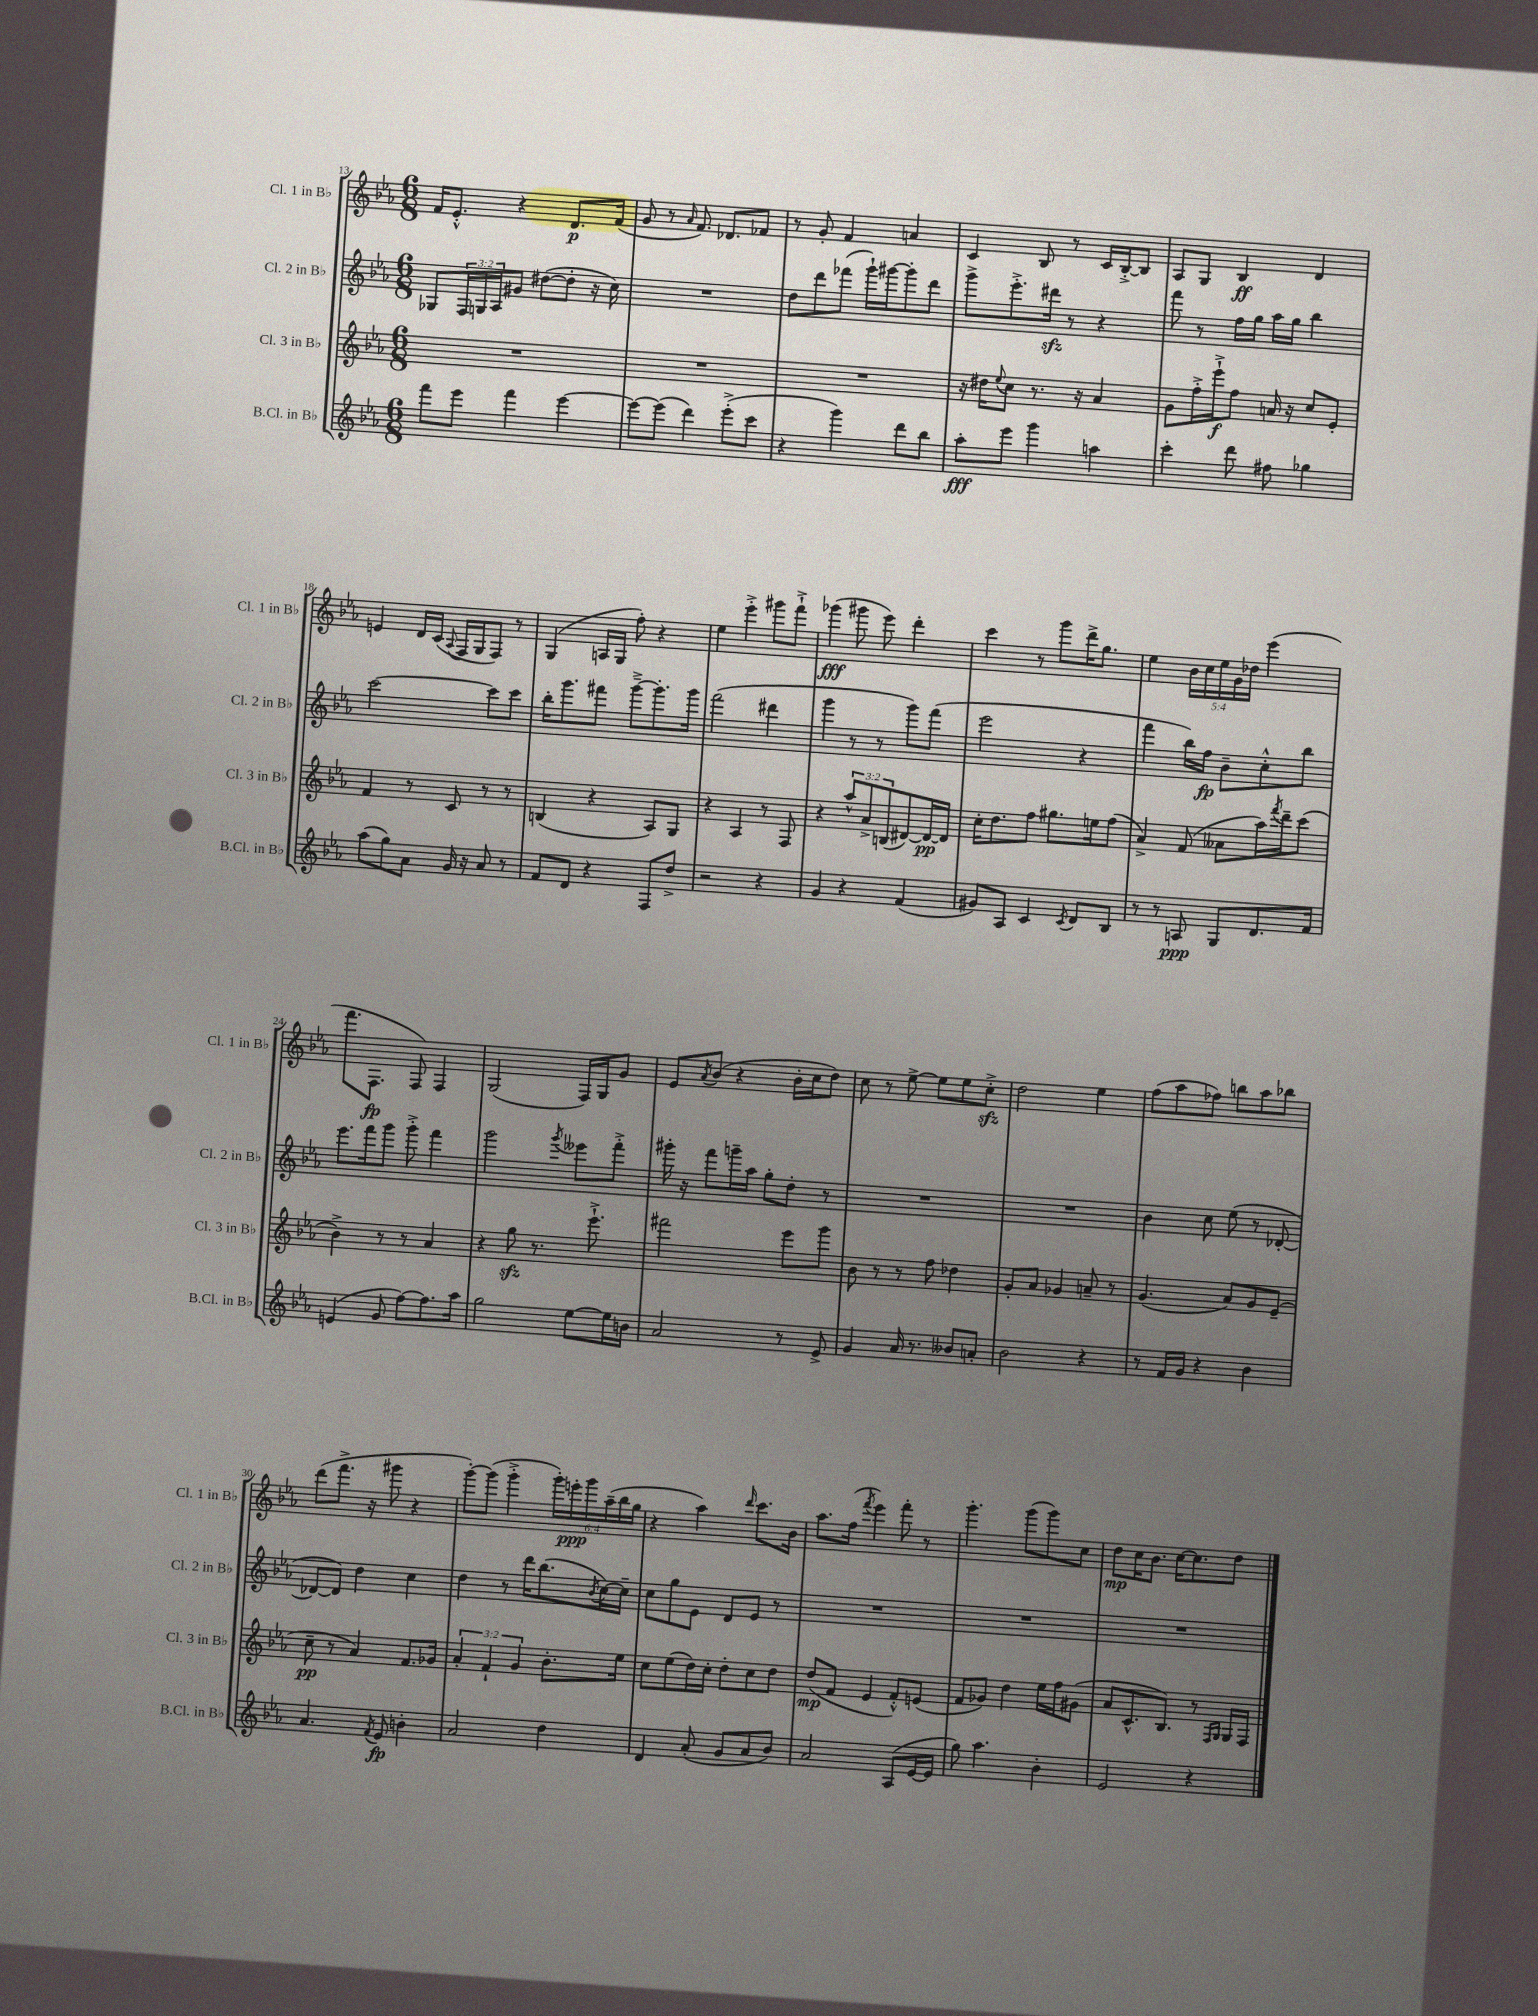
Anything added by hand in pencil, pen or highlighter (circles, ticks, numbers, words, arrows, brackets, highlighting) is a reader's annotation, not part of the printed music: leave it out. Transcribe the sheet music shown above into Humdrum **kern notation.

**kern	**kern	**kern	**kern
*staff4	*staff3	*staff2	*staff1
*clefG2	*clefG2	*clefG2	*clefG2
*k[b-e-a-]	*k[b-e-a-]	*k[b-e-a-]	*k[b-e-a-]
*M6/8	*M6/8	*M6/8	*M6/8
8fff	2.r	8G-	16f
.	.	.	8.e-'^^
8eee-	.	24F	.
.	.	24G	.
.	.	24A-	.
4fff	.	8g#	4r
.	.	([8dd#	.
[4eee-	.	8dd#']	8.d
.	.	16r	.
.	.	16cc)	(16f
=	=	=	=
8eee-_	2.r	2.r	8g
(8eee-]	.	.	8r
.	.	.	16qqa-
4ddd)	.	.	8.f)
.	.	.	8.d-
(8eee-'^	.	.	.
8ccc	.	.	8f-
=	=	=	=
4r	2.r	8dd	8r
.	.	8ddd	8g'
4ggg)	.	(8fff-	4f
.	.	16ggg`)	.
.	.	[16ggg#	.
8ddd	.	8ggg#']	4a
8bb-	.	8ddd	.
=	=	=	=
8aa-'	16r	8ggg^	4c
.	16dd#	.	.
.	8qqee-	.	.
8eee-	8cc	8.eee-'^	.
4ggg	8.r	.	8B-
.	.	16ddd#	.
.	.	8r	8r
.	16r	.	.
4aa	4a-	4r	16c
.	.	.	[16B-'^
.	.	.	8B-]
=	=	=	=
4ccc'	8g	8fff	8A-
.	16ff'^	8r	8G
.	16eee-`^	.	.
8ddd	8ff	16ff	4B-
.	.	16gg	.
8ff#	16a	16aa-	.
.	16r	16gg	.
4gg-	8cc	4bb-	4d
.	8e-'	.	.
=	=	=	=
(8aa-	4f	[2ccc	4e
8gg)	.	.	.
8a-	8r	.	16d
.	.	.	(16c
.	.	.	8qqA-
16g	8c	.	16F
16r	.	.	16G
8a-	8r	8ccc]	8F)
8r	8r	8ccc	8r
=	=	=	=
8f	(4B	16bb-'	(4G
.	.	8.ggg	.
8d	.	.	.
4r	4r	8fff#	16A
.	.	.	16G
.	.	[8ggg~^	8ff')
8F	8A-)	8.ggg']	4r
8dd^	8G	.	.
.	.	16ggg	.
=	=	=	=
2r	4r	(2fff	4ee-
.	4A-	.	4eee-'^
4r	8r	4ddd#	8ggg#
.	8F	.	8fff`^
=	=	=	=
4g	4r	4ggg	(4ggg-
4r	12aa-^^	8r	8ggg#
.	12a-^	.	.
.	.	8r	8eee-)
.	(12B	.	.
(4f	[8d#)	8ggg)	4ddd'
.	16d#_	(8fff	.
.	16d#]	.	.
=	=	=	=
8g#)	16cc'	2eee-	4ccc
.	8.dd	.	.
8A-	.	.	.
4c	8ff	.	8r
.	8.gg#	.	8ggg
8qc	.	.	.
8d	.	4r	16ddd^
.	16ee	.	8.gg
8B-	(8ff	.	.
=	=	=	=
8r	4a-^)	4fff	4ee-
8r	.	.	.
8A	(8f	16bb-)	20b-
.	.	.	20cc
.	.	16ff	.
.	.	.	20ee-
8G	8a--	8b-~	.
.	.	.	20g
.	.	.	20dd-
8.d	16aa-)	8cc'^^	(4eee-
.	8qfff	.	.
.	16ddd~	.	.
.	(8ccc	8bb-	.
16f	.	.	.
=	=	=	=
(4e	4b-^)	8.eee-	8.fff
.	.	16fff	8.F
8g	8r	8ggg	.
[8ff)	8r	8ggg'^	8F)
8.ff]	4a-	4fff	4F
16aa-	.	.	.
=	=	=	=
2gg	4r	2ggg	(2G
.	8gg	.	.
.	8.r	.	.
.	.	8qggg	.
[8ee-	.	8eee--	16F)
.	8.eee-`^	.	16G
16ee-]	.	8fff'^	8g
16b	.	.	.
=	=	=	=
2a-	2fff#	16ggg#'	8e-
.	.	16r	.
.	.	.	8qa-
.	.	8fff	(8b-
.	.	16ggg~	4r
.	.	16aa-	.
.	.	8gg'	.
8r	8eee-	8dd'	16b-'
.	.	.	16cc
8e-^	8ggg	8r	8dd)
=	=	=	=
4g	8b-	2.r	8cc
.	8r	.	8r
16a-	8r	.	[8ee-^
8.r	.	.	.
.	8ff	.	8ee-]
8b--	4dd-	.	8ee-
8a'	.	.	8cc'^
=	=	=	=
2b-	8g'	2.r	2dd
.	8a-	.	.
.	4g-	.	.
4r	8a~	.	4ee-
.	8r	.	.
=	=	=	=
8r	(4.g	4b-	(8ff
16f	.	.	8aa-
16g	.	.	.
4r	.	8cc	8ff-)
.	8a-)	(8ee-	8bb
4b-	8g	8r	8aa-
.	(8e-~	[8d-'	8bb-
=	=	=	=
4.a-	8cc~	8d-_	(8ddd
.	8r	8d-])	8.fff^
.	4a-)	4dd	.
.	.	.	16r
8qf	.	.	.
8e-	.	.	8ggg#
4b'	8.f	4cc	4r
.	16g-	.	.
=	=	=	=
2a-	6a-'	4dd	[8ggg')
.	.	.	(8ggg]
.	6f`	.	.
.	.	8r	4ggg'^
.	6g	.	.
.	.	16ddd	.
.	.	(8.bb-	.
4dd	8.b-'	.	24ggg')
.	.	.	24eee'
.	.	.	24ggg
.	.	8qb-	.
.	.	[16cc)	(24aa-~
.	.	.	24bb-
.	16ee-	16cc~]	.
.	.	.	24gg
=	=	=	=
4d	8cc	8cc	4r
.	(8ee-	8gg	.
(8a-'	16dd)	8e-	4aa-)
.	16cc'	.	.
8g	8dd'	8d	.
.	.	.	16qqddd
8a-	8cc	8e-	8.ccc
8b-)	8dd	8r	.
.	.	.	16b-
=	=	=	=
2a-	(8dd	2.r	8.aa-
.	8f	.	.
.	.	.	(16ff
.	.	.	8qfff
.	4e-	.	4eee-)
(8A-	8f'^^)	.	8fff'
[16e-	(8e	.	8r
16e-]	.	.	.
=	=	=	=
8gg)	8f	2.r	4.ggg'
4.aa-	8g-)	.	.
.	4dd	.	.
.	.	.	(8ggg
4b-'	16ee-	.	8ggg)
.	16ff	.	.
.	(8g#	.	8cc
=	=	=	=
2e-	8a-	2.r	8dd
.	8.c^^	.	16cc
.	.	.	8.b-
.	8.B-)	.	.
.	.	.	[16cc
.	.	.	8.cc]
4r	8r	.	.
.	16qqF	.	.
.	16qqG	.	.
.	16G	.	8dd
.	16F	.	.
==	==	==	==
*-	*-	*-	*-
